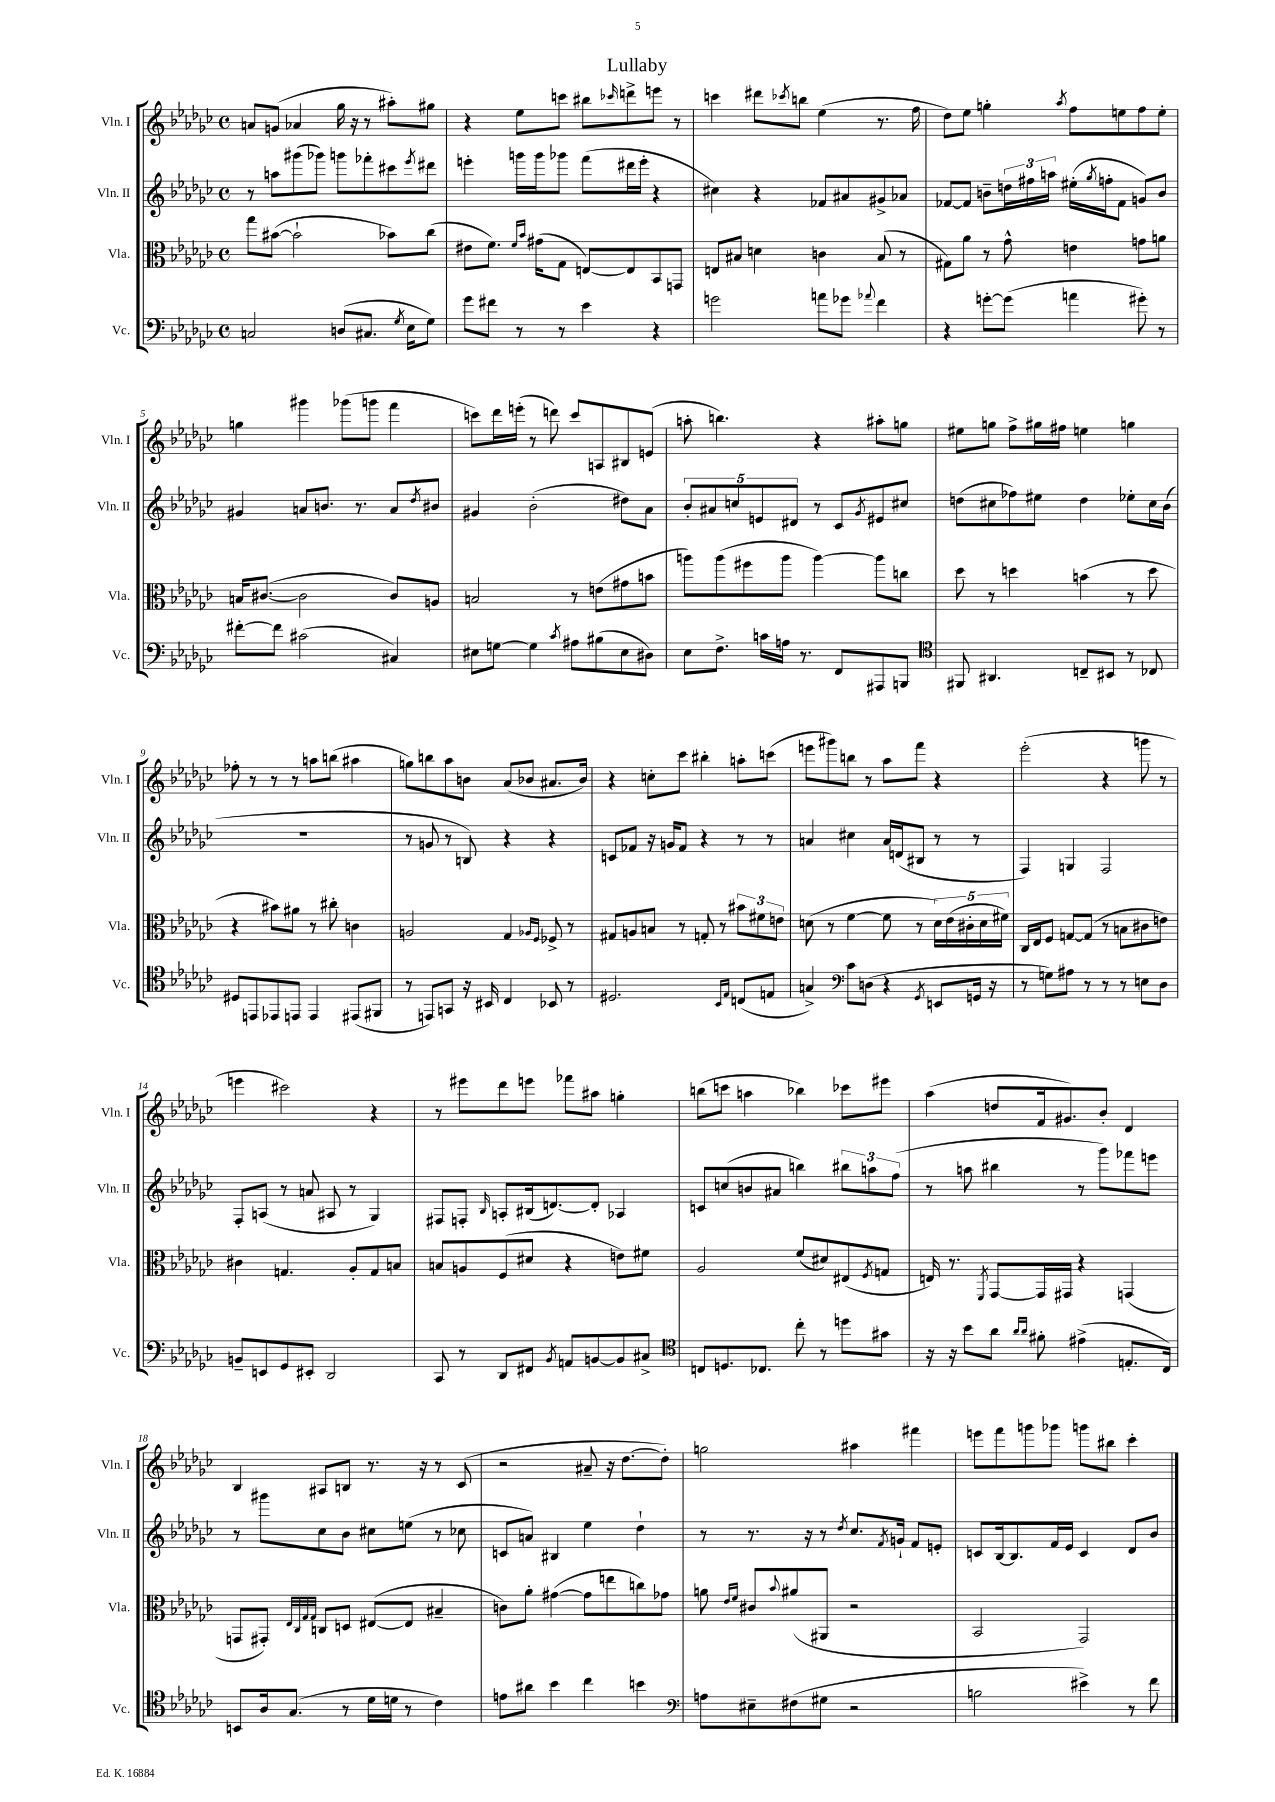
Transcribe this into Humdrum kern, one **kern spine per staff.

**kern	**kern	**kern	**kern
*staff4	*staff3	*staff2	*staff1
*clefF4	*clefC3	*clefG2	*clefG2
*k[b-e-a-d-g-c-]	*k[b-e-a-d-g-c-]	*k[b-e-a-d-g-c-]	*k[b-e-a-d-g-c-]
*M4/4	*M4/4	*M4/4	*M4/4
*met(c)	*met(c)	*met(c)	*met(c)
2C/	8gg-\L	8r	8a/L
.	([8b#\J	8aa\L	(8g/J
.	2b#`\]	(8ggg#\	4a-/
.	.	8ggg-\J)	.
(8D/L	.	8ggg\L	16gg-\
.	.	.	16r
8.C#/J	.	8fff-'\	8r
.	8b-\L)	8ccc#\	8aa#'\L)
8qG-/	.	.	.
16E-\LK	.	.	.
.	.	8qeee-/	.
8G-\J)	(8cc-\J	8ddd#\J	8gg#\J
=	=	=	=
8g-\L	8e#\L	4eee'\	4r
8f#\J	8.f\J)	.	.
8r	.	16ggg\LL	8ee-\L
.	16qqf/LL	.	.
.	16qqb-/JJ	.	.
.	(16g#\LK	16ggg\J	.
8r	8G-\J	8ggg-\J	8ccc\J
4e-\	[8E/L)	(8fff\L	8bb#\L
.	.	.	16qqccc-/
.	8E/]	16ddd#\L	8ddd^\
.	.	16eee'\JJ	.
4r	8BB-/	4r	8eee\J
.	8GG/J	.	8r
=	=	=	=
2g\	8E/L	4cc#\)	4ccc\
.	8B#/J	.	.
.	4d\	4r	8ddd#\L
.	.	.	8qccc-/
.	.	.	8bb\J
8a\L	4c\	8f-/L	(4ee-\
8g-\J	.	8a#/	.
8qqa-/	.	.	.
4f\	(8B#/	8g#^/	8.r
.	8r	8a-/J	.
.	.	.	16ff\
=	=	=	=
4r	8G#\L)	[8f-/L	8dd-\L)
.	8a-\J	8f-/]J	8ee-\J
[8g'\L	8r	8b~\L	4gg'\
(8g\]J	8g-^^\	24dd\L	.
.	.	24ff#\	.
.	.	24aa\JJ	.
.	.	.	8qaa-/
4a\	4e\	(16ee#'\LL	8ff\L
.	.	8qgg-/	.
.	.	16ff'\J	.
.	.	8f-\J	8ee\
8g#'\)	8g\L	8g/L)	8ff\
8r	8a\J	8b/J	8ee'\J
=	=	=	=
[8f#'\L	16B/LK	4g#/	4gg\
.	([8.c#/J	.	.
8f#\]J	.	.	.
(2c#\	2c#\]	8a/L	4ggg#\
.	.	8.b/J	.
.	.	.	(8ggg-\L
.	.	8.r	.
.	.	.	8ggg\J
4C#/)	8c#/L)	8a/L	4fff\
.	.	8qdd-/	.
.	8A/J	8b#/J	.
=	=	=	=
8E#\L	2B/	4g#/	8ccc\L)
[8G\J	.	.	16ddd-\L
.	.	.	(16eee'\JJ
4G\]	.	(2b-'\	8r
.	.	.	8ddd\)
8qc-/	.	.	.
8A#\L	8r	.	8ccc/L
(8B#\	(8e\L	.	8A/
8E#\	8g#\	8dd#\L)	8B#/
8D#\J)	8b\J	8a-\J	(8e/J
=	=	=	=
8E-\L	8aa\L)	10b-'/L	8aa'\
.	.	10a#/	.
8.F^\J	(8aa\	.	4.bb\)
.	.	10cc/	.
.	8ff#\	.	.
.	.	10e/	.
16c\LL	.	.	.
16A\JJ	8aa\J	.	.
.	.	10d#/J	.
8.r	.	.	.
.	[4aa\)	8r	4r
8FF/L	.	8c-/L	.
.	.	8qg-/	.
8AAA#/	8aa\]L	8e#/	8aa#'\L
8BBB/J	8cc\J	8cc#/J	8gg\J
=	=	=	=
*clefC4	*	*	*
8FF#/	8dd-\	(8dd\L	8ee#\L
4.AA#/	8r	8cc#\	8gg\J
.	4dd\	8ff-\)	8ff^\L
.	.	8ee#\J	16gg#\L
.	.	.	16ff#\JJ
8C~/L	(4b\	4dd\	4ee\
8BB#/J	.	.	.
8r	8r	8ee-'\L	4gg\
8C-/	8dd\	16cc#\L	.
.	.	(16b-\JJ	.
=	=	=	=
8D#/L	4r	1r	8ff-'\
8EE/	.	.	8r
8EE-/	8b#\L)	.	8r
8EE/J	8a#\J	.	8r
4EE/	8r	.	8aa\L
.	8cc#'\	.	(8bb\J
(8EE#/L	4c\	.	4aa#\
8FF#/J	.	.	.
=	=	=	=
8r	2A/	8r	8gg\L)
8EE/L)	.	8g/	8bb\
8GG/J	.	8r	8aa-\
16r	.	8B/)	8b\J
16BB#/	.	.	.
4C-/	4G-/	4r	(8a-/L
.	.	.	8b-/J
.	16qqA-/LL	.	.
.	16qqF/JJ	.	.
8BB-/	8F-^/	4r	8.a#/L
8r	8r	.	.
.	.	.	16b-/Jk)
=	=	=	=
2.D#/	8G#/L	8c/L	4r
.	8A/	8f-/J	.
.	8B/J	16r	8cc'\L
.	.	16g/LK	.
.	8r	8f-/J	8ccc-\J
.	8G'/	4r	4bb#'\
.	8r	.	.
16qqBB-/LL	.	.	.
16qqE-/JJ	.	.	.
(8C/L	12b#\L	8r	8aa'\L
.	12f#\	.	.
8E/J	.	8r	(8ccc\J
.	12e\J	.	.
=	=	=	=
4G^/)	(8d\	4a/	8eee\L
.	8r	.	8ggg#\)
*clefF4	*	*	*
8c-\L	[4f\	4cc#\	8bb\J
(8D\J	.	.	8r
4r	8f\]	16a/LL	8aa-\L
.	.	(16d/J	.
.	8r	8B#/J	8fff\J
8qGG-/	.	.	.
8EE/L	20d\LL)	8r	4r
.	(20e-\	.	.
.	20c#'\	.	.
16GG/Jk	.	8r	.
.	20d\	.	.
16r	.	.	.
.	20f#\JJ)	.	.
=	=	=	=
8r	16C-/LL	4F/)	(2eee-'\
.	16E-/J	.	.
8G\L)	8F/J	.	.
8A#\J	[8G/L	4G/	.
8r	(8G/]J	.	.
8r	8r	2F/	4r
8r	8B\L	.	.
8E\L	8c#\	.	8ggg\
8D-\J	8e\J)	.	8r
=	=	=	=
8BB~/L	4c#\	8F'/L	4eee\
8EE/	.	(8A/J	.
8GG-/	4.G/	8r	2ccc#\)
8EE#'/J	.	8a/	.
2DD-/	.	8A#/	.
.	8A-'/L	8r	.
.	8G/	4G-/)	4r
.	8B/J	.	.
=	=	=	=
8CC-/	8B/L	8F#/L	8r
8r	8A/	8F'/J	8eee#\L
.	.	16qqB-/	.
8DD-/L	(8F/	8A'/L	8ddd-\
8FF#/J	8d#/J	(16B#/k	8eee\J
.	.	[8.d/)	.
8qBB-/	.	.	.
8AA/L	4r	.	8fff-\L
[8BB/	.	8d'/]J	8aa#\J
8BB/]	8e\L)	4A-/	4gg'\
8C#^/J	8f#\J	.	.
=	=	=	=
*clefC4	*	*	*
8C/L	2A-/	8c/L	(8bb\L
8.D/	.	(8cc/	8ccc\J
.	.	8b/	4aa\
8.C-/J	.	.	.
.	.	8a#/J	.
8cc-'\	(8f/L	4bb\)	4bb-\)
8r	8d#/)	.	.
8dd\L	(8E#/	12bb#\L	8ccc-\L
.	.	12aa\	.
.	8qF/	.	.
8g#\J	8G/J	.	8eee#\J
.	.	(12ff\J	.
=	=	=	=
16r	16E/)	8r	(4aa-\
16r	8.r	.	.
8b-\L	.	8aa\	.
.	8qFF/	.	.
8a-\J	[8GG-/L	4bb#\	8dd/L
16qqa-/LL	.	.	.
16qqa-/JJ	.	.	.
8f#'\	16GG-/]L	.	16f/k
.	16GG#/JJ	.	8.g#/)
(4e#^\	4r	8r	.
.	.	8ggg-\L)	8b-'/J
8.E'/L	(4GG/	8fff-\	4d-/
.	.	8eee\J	.
16C-/Jk)	.	.	.
=	=	=	=
8BB/L	8GG/L	8r	4B-/
16A-/k	8GG#'/J)	8ggg#\L	.
(8.G-/J	.	.	.
.	32qqE-/LLL	.	.
.	32qqC-/	.	.
.	32qqG-/	.	.
.	32qqG-/JJJ	.	.
.	8C/L	8cc-\	8A#/L
8r	8D/J	8b-\J	8B/J
16d-\LL	([8E#/L	8cc#\L	8.r
16d\JJ	.	.	.
8r	8E#/]J	(8ee\J	.
.	.	.	16r
4c-\)	4B#~/	8r	8r
.	.	8cc-\	(8c-/
=	=	=	=
8e\L	8c\L)	8c/L	2r
8a#\J	8a-'\J	8a/J)	.
4b-\	([4g#\	4B#/	.
4cc-\	8g#\]L	4ee-\	8a#~/
.	8ee\	.	16r
.	.	.	[8.dd-\L
4b\	8cc\)	4dd-`\	.
.	8g-\J	.	8dd-'\]J)
=	=	=	=
*clefF4	*	*	*
8A\L	8a\	8r	2gg\
.	16qqe-/LL	.	.
.	16qqf/JJ	.	.
8E#~\	8c#/L	8.r	.
.	8qqb-/	.	.
(8F#\	(8a#/	.	.
.	.	16r	.
8G#\J	8AA#/J	8r	.
.	.	8qdd-/	.
2r	2r	8.cc-/L	4aa#\
.	.	8qf/	.
.	.	16g`/Jk	.
.	.	8f/L	4fff#\
.	.	8e'/J	.
=	=	=	=
2B\	2BB-/	8c/L	8eee\L
.	.	[16B-/k	8fff\
.	.	8.B-/]	.
.	.	.	8ggg\
.	.	16f/L	8ggg-\J
.	.	16e-/JJ	.
4e#^\)	2GG-/)	4c/	8ggg\L
.	.	.	8bb#\J
8r	.	8d-/L	4ccc-'\
8f\	.	8b-/J	.
==	==	==	==
*-	*-	*-	*-
